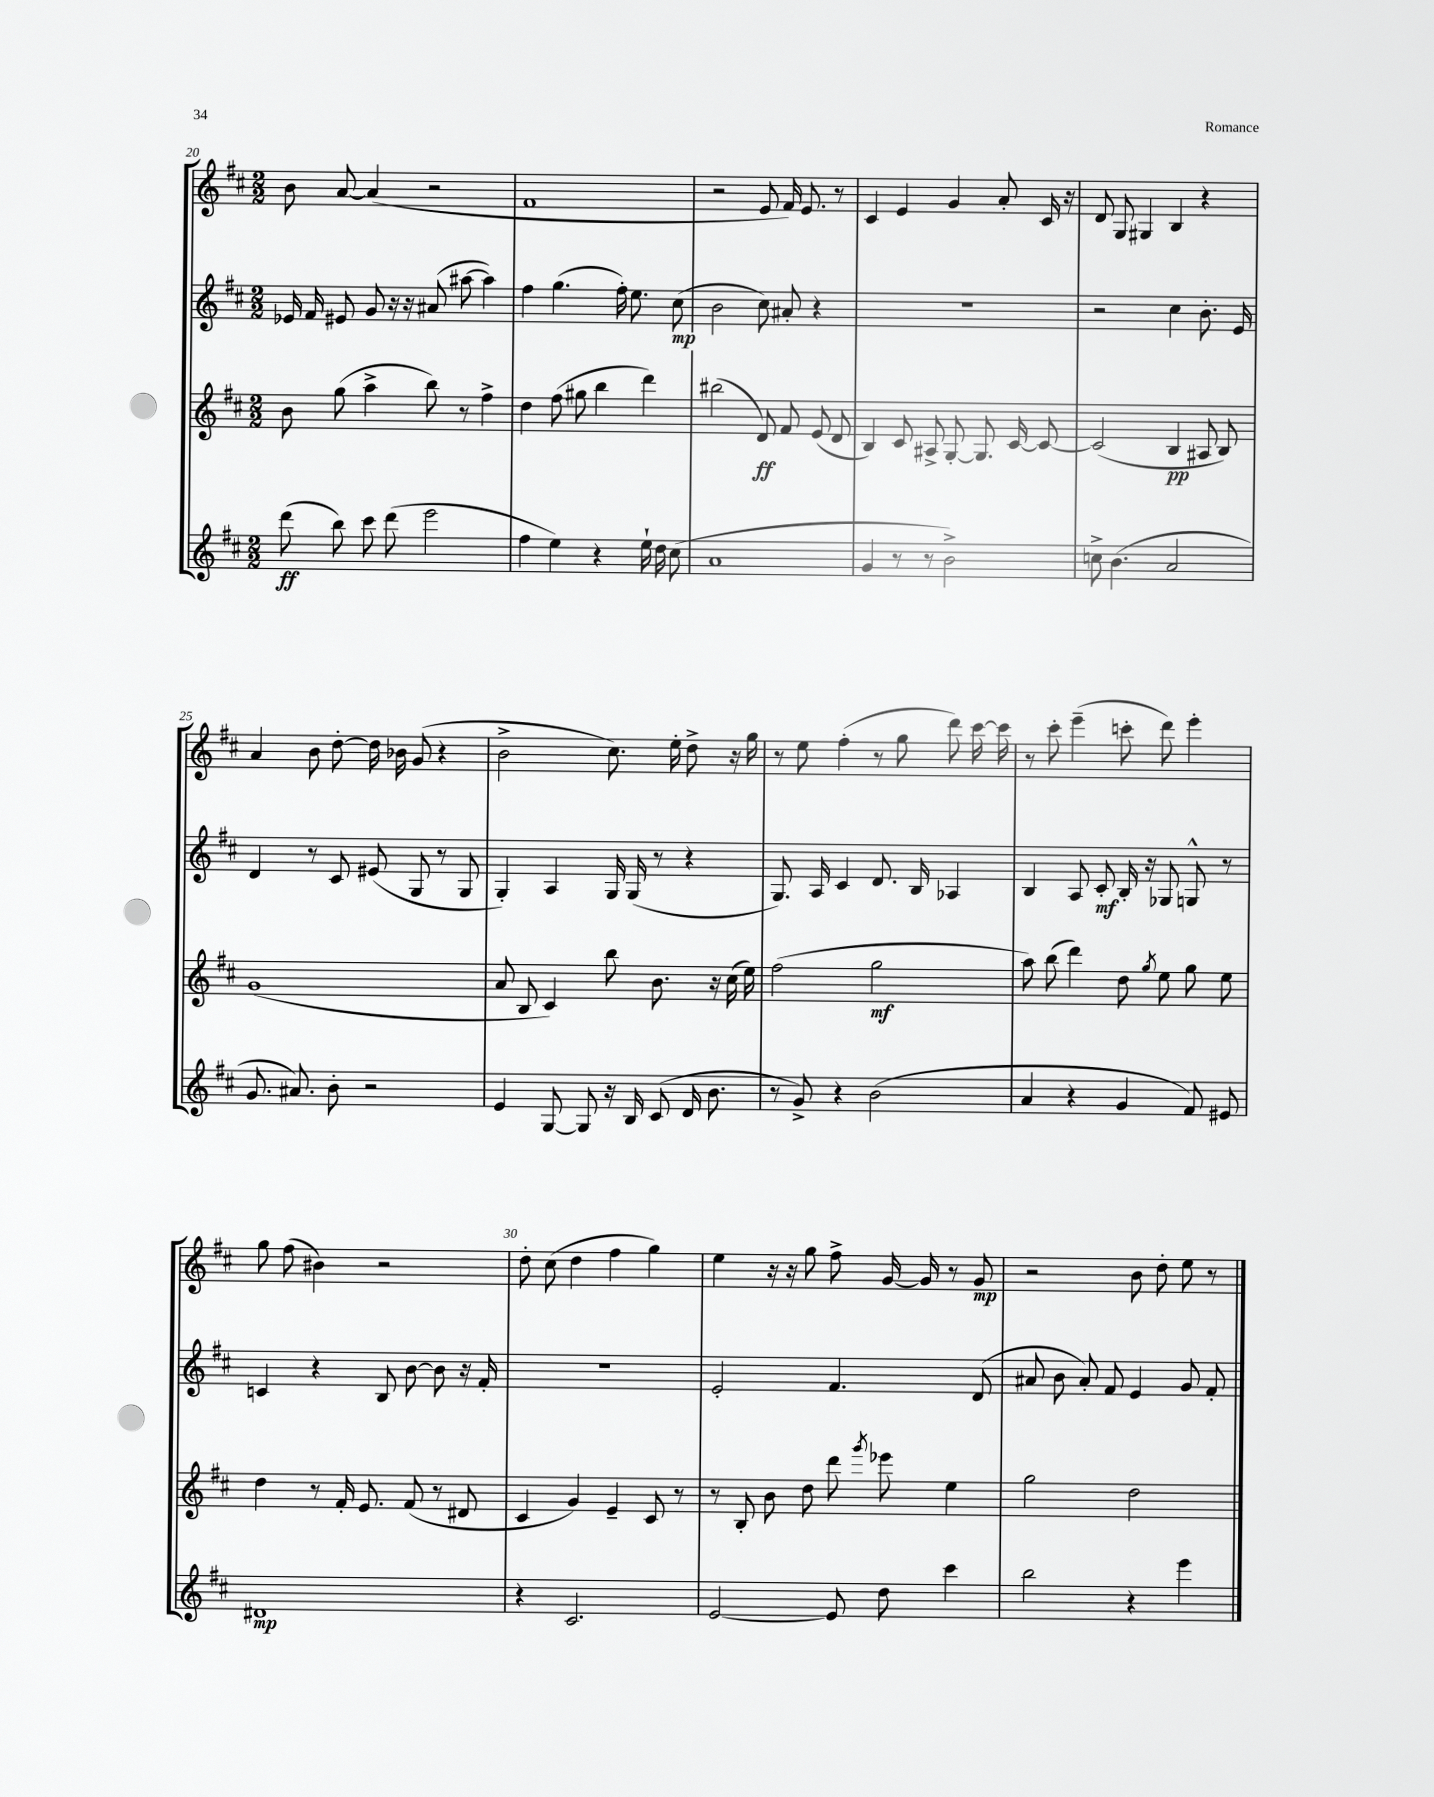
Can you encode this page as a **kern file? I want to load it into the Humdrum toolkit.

**kern	**dynam	**kern	**dynam	**kern	**dynam	**kern	**dynam
*part4	*part4	*part3	*part3	*part2	*part2	*part1	*part1
*staff4	*staff4	*staff3	*staff3	*staff2	*staff2	*staff1	*staff1
*clefG2	*	*clefG2	*	*clefG2	*	*clefG2	*
*k[f#c#]	*	*k[f#c#]	*	*k[f#c#]	*	*k[f#c#]	*
*M2/2	*	*M2/2	*	*M2/2	*	*M2/2	*
=20	=20	=20	=20	=20	=20	=20	=20
(8ddd\	ff	8b\	.	16e-X/	.	8b\	.
.	.	.	.	16f#/	.	.	.
8bb\)	.	(8gg\	.	8e#X/	.	[8a/	.
8ccc#\	.	4aa^\	.	8g/	.	(4a/]	.
(8ddd\	.	.	.	16r	.	.	.
.	.	.	.	16r	.	.	.
2eee\	.	8bb\)	.	(8a#X/	.	2r	.
.	.	8r	.	[8aa#X\	.	.	.
.	.	4ff#^\	.	4aa#\])	.	.	.
=21	=21	=21	=21	=21	=21	=21	=21
4ff#\	.	4dd\	.	4ff#\	.	1f#	.
4ee\)	.	(8ff#\	.	(4.gg\	.	.	.
.	.	8gg#X\	.	.	.	.	.
4r	.	4bb\	.	.	.	.	.
.	.	.	.	16ff#'\)	.	.	.
.	.	.	.	8.ee\	.	.	.
16ee`\	.	4ddd\)	.	.	.	.	.
16dd\	.	.	.	.	.	.	.
(8cc#\	.	.	.	(8cc#\	mp	.	.
=22	=22	=22	=22	=22	=22	=22	=22
1a	.	(2bb#X\	.	2b\	.	2r	.
.	.	8d/)	ff	8cc#\)	.	8e/	.
.	.	8f#/	.	8a#X'/	.	16f#/)	.
.	.	.	.	.	.	8.e/	.
.	.	(8e/	.	4r	.	.	.
.	.	8d/	.	.	.	8r	.
=23	=23	=23	=23	=23	=23	=23	=23
4g/	.	4B/)	.	1r	.	4c#/	.
8r	.	8c#/	.	.	.	4e/	.
8r	.	8A#X^/	.	.	.	.	.
2b^\)	.	[8G'/	.	.	.	4g/	.
.	.	8.G/]	.	.	.	.	.
.	.	.	.	.	.	8a'/	.
.	.	[16c#/	.	.	.	.	.
.	.	8c#/_	.	.	.	16c#/	.
.	.	.	.	.	.	16r	.
=24	=24	=24	=24	=24	=24	=24	=24
8ccn^\	.	(2c#/]	.	2r	.	8d/	.
(4.b\	.	.	.	.	.	8G/	.
.	.	.	.	.	.	4G#X/	.
2a/	.	4B/	pp	4cc#\	.	4B/	.
.	.	8A#X/	.	8.b'\	.	4r	.
.	.	8B/)	.	.	.	.	.
.	.	.	.	16e/	.	.	.
!!LO:LB:g=z
=25	=25	=25	=25	=25	=25	=25	=25
8.g/	.	(1g	.	4d/	.	4a/	.
8.a#X/)	.	.	.	.	.	.	.
.	.	.	.	8r	.	8b\	.
8b'\	.	.	.	8c#/	.	[8dd'\	.
2r	.	.	.	(8e#X/	.	16dd\]	.
.	.	.	.	.	.	16b-X\	.
.	.	.	.	8G/	.	(8g/	.
.	.	.	.	8r	.	4r	.
.	.	.	.	8G/	.	.	.
=26	=26	=26	=26	=26	=26	=26	=26
4e/	.	8a/	.	4G'/)	.	2b^\	.
.	.	8B/	.	.	.	.	.
[8G/	.	4c#/)	.	4A/	.	.	.
8G/]	.	.	.	.	.	.	.
16r	.	8bb\	.	16G/	.	8.cc#\)	.
16B/	.	.	.	(16G/	.	.	.
(8c#/	.	8.b\	.	8r	.	.	.
.	.	.	.	.	.	16ee'\	.
16d/	.	.	.	4r	.	8dd^\	.
8.b\	.	16r	.	.	.	.	.
.	.	(16cc#\	.	.	.	16r	.
.	.	16ee\)	.	.	.	16gg\	.
=27	=27	=27	=27	=27	=27	=27	=27
8r	.	(2ff#\	.	8.G/)	.	8r	.
8g^/)	.	.	.	.	.	8ee\	.
.	.	.	.	16A/	.	.	.
4r	.	.	.	4c#/	.	(4ff#'\	.
(2b\	.	2gg\	mf	8.d/	.	8r	.
.	.	.	.	.	.	8gg\	.
.	.	.	.	16B/	.	.	.
.	.	.	.	4A-X/	.	8ddd\)	.
.	.	.	.	.	.	[16ccc#\	.
.	.	.	.	.	.	16ccc#\]	.
=28	=28	=28	=28	=28	=28	=28	=28
4a/	.	8aa\)	.	4B/	.	8r	.
.	.	(8bb\	.	.	.	8ccc#'\	.
4r	.	4ddd\)	.	8A/	.	(4eee~\	.
.	.	.	.	8c#'/	mf	.	.
4g/	.	8dd\	.	16B'/	.	8cccn'\	.
.	.	.	.	16r	.	.	.
.	.	8qgg/	.	.	.	.	.
.	.	8ee\	.	8G-X/	.	8ddd\)	.
8f#/)	.	8gg\	.	8Gn^^/	.	4eee'\	.
8e#X/	.	8ee\	.	8r	.	.	.
!!LO:LB:g=z
=29	=29	=29	=29	=29	=29	=29	=29
1d#X	mp	4dd\	.	4cn/	.	8gg\	.
.	.	.	.	.	.	(8ff#\	.
.	.	8r	.	4r	.	4b#X\)	.
.	.	16f#'/	.	.	.	.	.
.	.	8.e/	.	.	.	.	.
.	.	.	.	8B/	.	2r	.
.	.	(8f#/	.	[8b\	.	.	.
.	.	8r	.	8b\]	.	.	.
.	.	8d#X/	.	16r	.	.	.
.	.	.	.	16f#'/	.	.	.
=30	=30	=30	=30	=30	=30	=30	=30
4r	.	4c#/	.	1r	.	8dd'\	.
.	.	.	.	.	.	(8cc#\	.
2.c#/	.	4g/)	.	.	.	4dd\	.
.	.	4e~/	.	.	.	4ff#\	.
.	.	8c#/	.	.	.	4gg\)	.
.	.	8r	.	.	.	.	.
=31	=31	=31	=31	=31	=31	=31	=31
[2e/	.	8r	.	2e'/	.	4ee\	.
.	.	8B'/	.	.	.	.	.
.	.	8b\	.	.	.	16r	.
.	.	.	.	.	.	16r	.
.	.	8dd\	.	.	.	8gg\	.
8e/]	.	8ddd\	.	4.f#/	.	8ff#^\	.
.	.	8qggg/	.	.	.	.	.
8dd\	.	8eee-X\	.	.	.	[16g/	.
.	.	.	.	.	.	16g/]	.
4ccc#\	.	4ee\	.	.	.	8r	.
.	.	.	.	(8d/	.	8g/	mp
=32	=32	=32	=32	=32	=32	=32	=32
2bb\	.	2gg\	.	8a#X/	.	2r	.
.	.	.	.	8b\	.	.	.
.	.	.	.	8a#'/)	.	.	.
.	.	.	.	8f#/	.	.	.
4r	.	2dd\	.	4e/	.	8b\	.
.	.	.	.	.	.	8dd'\	.
4eee\	.	.	.	8g/	.	8ee\	.
.	.	.	.	8f#'/	.	8r	.
==	==	==	==	==	==	==	==
*-	*-	*-	*-	*-	*-	*-	*-
